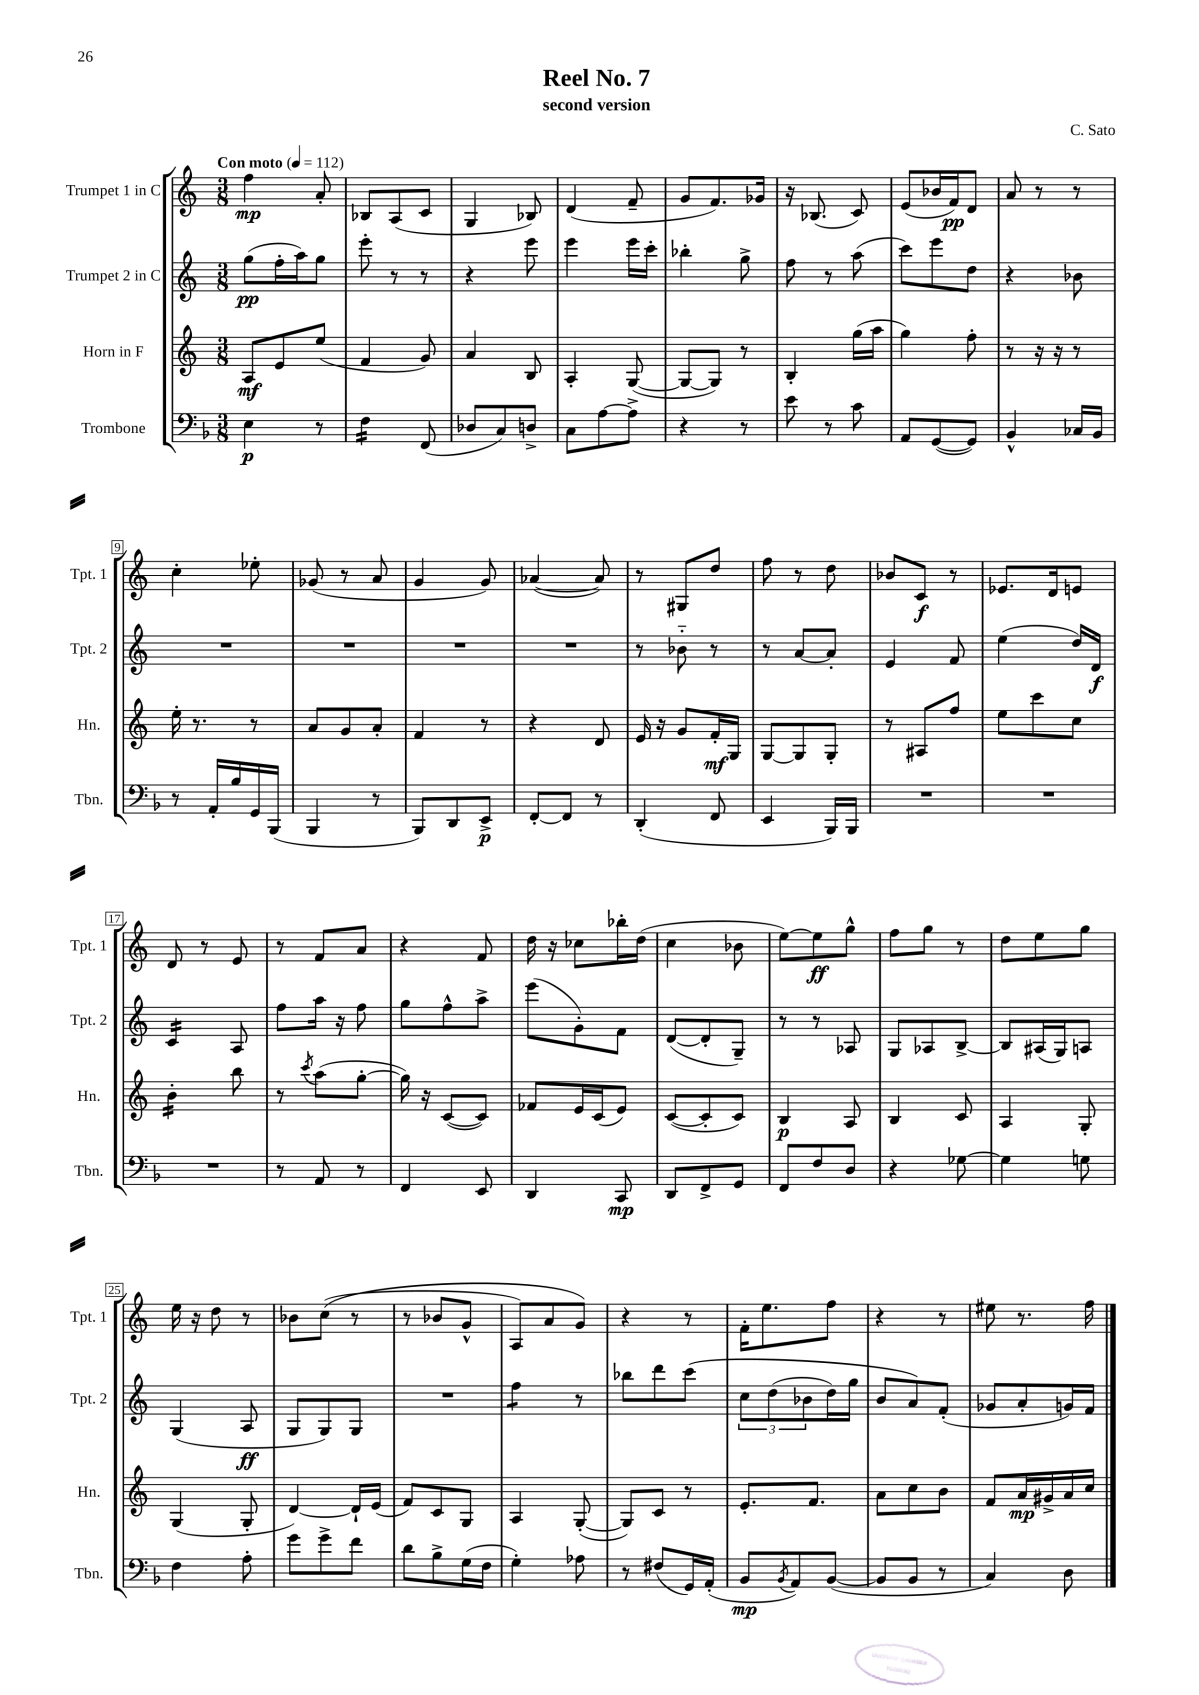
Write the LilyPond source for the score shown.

\header { title = "Reel No. 7" composer = "C. Sato" subtitle = "second version" }
<<
\new StaffGroup <<
\new Staff = "s0" \with { instrumentName = "Trumpet 1 in C" shortInstrumentName = "Tpt. 1" } {
    \clef treble \key c \major \numericTimeSignature \time 3/8 \tempo "Con moto" 4 = 112
    f''4\mp a'8-. |
    bes8 a8( c'8 |
    g4 bes8) |
    d'4( f'8-- |
    g'8 f'8.) ges'16 |
    r16 bes8.( c'8) |
    e'8( bes'16 f'16\pp) d'8 |
    a'8 r8 r8 |
    c''4-. ees''8-. |
    ges'8( r8 a'8 |
    g'4 g'8) |
    aes'4~( aes'8) |
    r8 gis8 d''8 |
    f''8 r8 d''8 |
    bes'8 c'8\f r8 |
    ees'8. d'16 e'8 |
    d'8 r8 e'8 |
    r8 f'8 a'8 |
    r4 f'8 |
    d''16 r16 ces''8 bes''16-. d''16( |
    c''4 bes'8 |
    e''8~) e''8\ff g''8-^ |
    f''8 g''8 r8 |
    d''8 e''8 g''8 |
    e''16 r16 d''8 r8 |
    bes'8 c''8(\( r8 |
    r8 bes'8 g'8-^ |
    a8) a'8 g'8\) |
    r4 r8 |
    f'16-. e''8. f''8 |
    r4 r8 |
    eis''8 r8. f''16 \bar "|." |
}
\new Staff = "s1" \with { instrumentName = "Trumpet 2 in C" shortInstrumentName = "Tpt. 2" } {
    \clef treble \key c \major \numericTimeSignature \time 3/8
    g''8\pp( f''16-. a''16) g''8 |
    e'''8-. r8 r8 |
    r4 e'''8 |
    e'''4 e'''16 c'''16-. |
    bes''4-. g''8-> |
    f''8 r8 a''8( |
    c'''8) e'''8 d''8 |
    r4 bes'8 |
    R4. |
    R4. |
    R4. |
    R4. |
    r8 bes'8-_ r8 |
    r8 a'8~ a'8-. |
    e'4 f'8 |
    e''4( d''16) d'16\f |
    c'4:16 a8 |
    f''8 a''16 r16 f''8 |
    g''8 f''8-^ a''8-> |
    e'''8( g'8-.) f'8 |
    d'8~( d'8-. g8--) |
    r8 r8 aes8 |
    g8 aes8 b8~-> |
    b8 ais16( g16) a8 |
    g4( a8\ff |
    g8 g8) g8 |
    R4. |
    f''4:8 r8 |
    bes''8 d'''8 c'''8\( |
    \tuplet 3/2 { c''8 d''8( bes'8 } d''16) g''16 |
    b'8 a'8\) f'8-.( |
    ges'8 a'8-. g'16) f'16 \bar "|." |
}
\new Staff = "s2" \with { instrumentName = "Horn in F" shortInstrumentName = "Hn." } {
    \clef treble \key c \major \numericTimeSignature \time 3/8
    a8\mf e'8 e''8( |
    f'4 g'8) |
    a'4 b8 |
    a4-. g8~( |
    g8~ g8) r8 |
    b4-. g''16( a''16 |
    g''4) f''8-. |
    r8 r16 r16 r8 |
    e''16-. r8. r8 |
    a'8 g'8 a'8-. |
    f'4 r8 |
    r4 d'8 |
    e'16 r16 g'8 f'16-.\mf g16 |
    g8~ g8 g8-. |
    r8 ais8 f''8 |
    e''8 c'''8 c''8 |
    b'4:16-. b''8 |
    r8 \acciaccatura { c'''8 } a''8( g''8~-. |
    g''16) r16 c'8~( c'8) |
    fes'8 e'16 c'16( e'8) |
    c'8~( c'8-. c'8) |
    b4\p a8 |
    b4 c'8 |
    a4 g8-. |
    g4( g8-. |
    d'4~) d'16-! e'16( |
    f'8) c'8 g8 |
    a4 g8~-.( |
    g8) c'8 r8 |
    e'8.-. f'8. |
    a'8 c''8 b'8 |
    f'8 a'16\mp gis'16-> a'16 c''16 \bar "|." |
}
\new Staff = "s3" \with { instrumentName = "Trombone" shortInstrumentName = "Tbn." } {
    \clef bass \key f \major \numericTimeSignature \time 3/8
    e4\p r8 |
    f4:16 f,8( |
    des8 c8) d8-> |
    c8 a8~ a8-> |
    r4 r8 |
    e'8 r8 c'8 |
    a,8 g,8~( g,8) |
    bes,4-^ ces16 bes,16 |
    r8 a,16-. bes16 g,16 bes,,16( |
    bes,,4 r8 |
    bes,,8) d,8 e,8->\p |
    f,8~-. f,8 r8 |
    d,4-.( f,8 |
    e,4 bes,,16) bes,,16 |
    R4. |
    R4. |
    R4. |
    r8 a,8 r8 |
    f,4 e,8 |
    d,4 c,8\mp |
    d,8 f,8-> g,8 |
    f,8 f8 d8 |
    r4 ges8~ |
    ges4 g8 |
    f4 a8-. |
    g'8 g'8-> f'8 |
    d'8 bes8-> g16( f16 |
    g4-.) aes8 |
    r8 fis8( g,16) a,16-.( |
    bes,8\mp \acciaccatura { bes,8 } a,8) bes,8~( |
    bes,8 bes,8 r8 |
    c4) d8 \bar "|." |
}
>>
>>
\layout { \context { \Score \override BarNumber.stencil = #(make-stencil-boxer 0.1 0.3 ly:text-interface::print) } }
